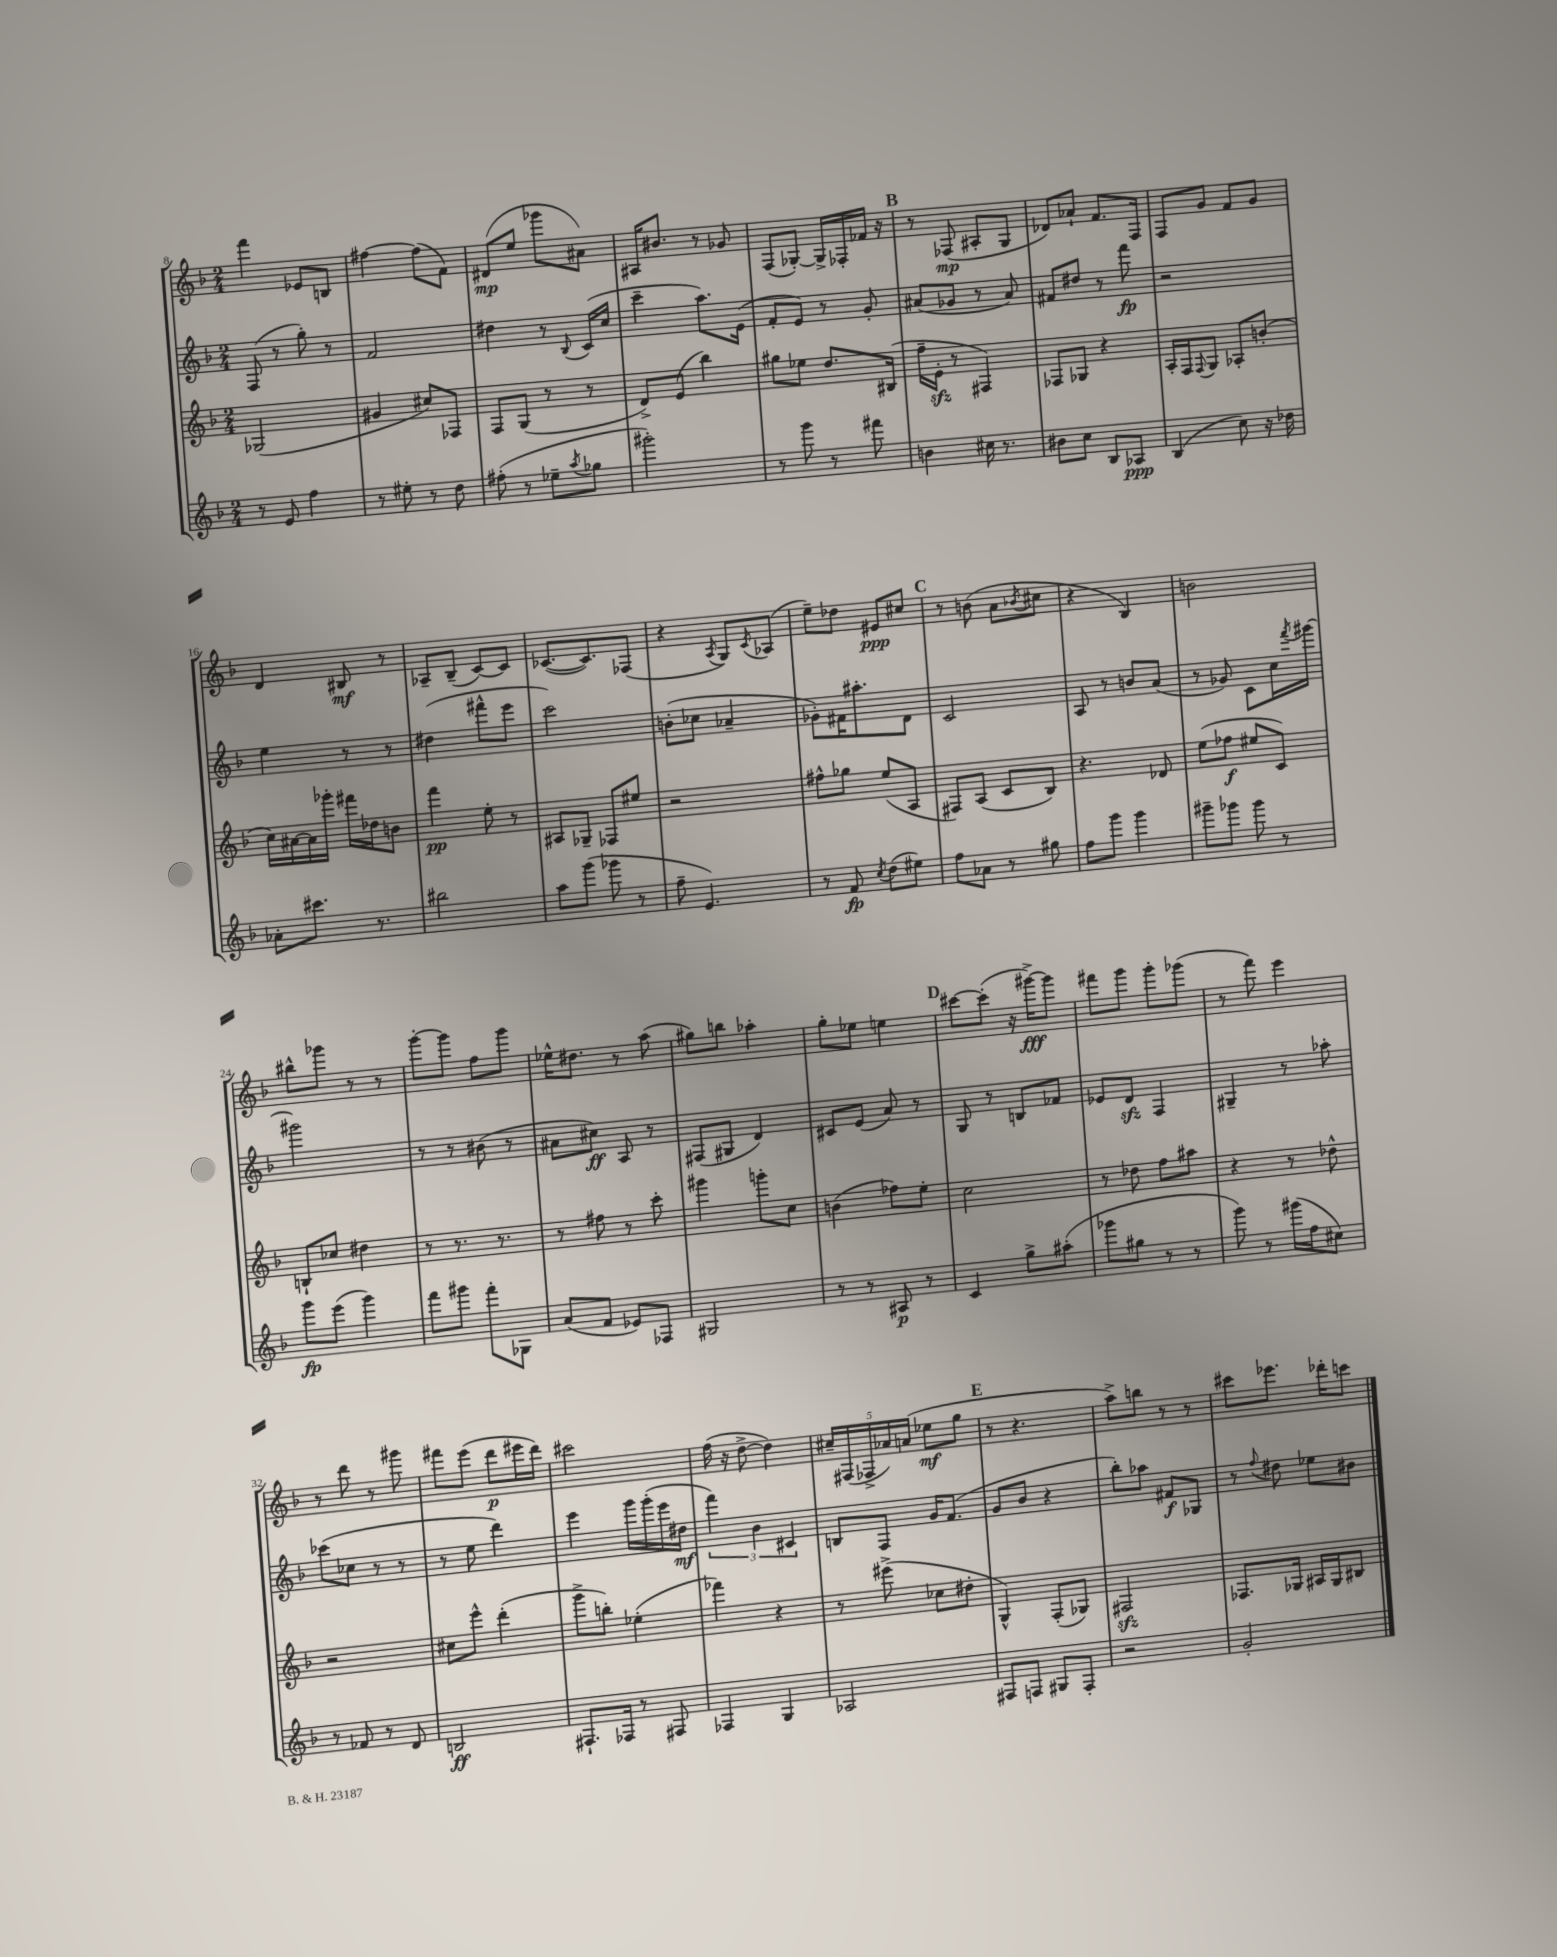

**kern	**kern	**kern	**kern
*staff4	*staff3	*staff2	*staff1
*clefG2	*clefG2	*clefG2	*clefG2
*k[b-]	*k[b-]	*k[b-]	*k[b-]
*M2/4	*M2/4	*M2/4	*M2/4
8r	(2G-/	(8F/	4fff\
8e/	.	8r	.
4ff\	.	8gg'\)	8e-/L
.	.	8r	8B/J
=	=	=	=
8r	4g#/	2f/	[4ff#\
8ee#'\	.	.	.
8r	8cc#/L)	.	(8ff#\]L
8dd\	8F-/J	.	8f\J)
=	=	=	=
(8ff#'\	8F/L	4dd#\	(8d#/L
8r	(8G/J	.	8ee/J
8ee-~\L	8r	8r	8ggg-\L
8qaa/	.	8qqB-/	.
8gg-\J	8r	(16c/LL	8a#\J)
.	.	16cc/JJ	.
=	=	=	=
2ggg#'\)	8d^/L)	4ccc~\	16A#/LK
.	.	.	8.b#/J
.	(8e/J	.	.
.	4bb-\)	8.aa\L)	8r
.	.	.	8g-/
.	.	(16e\Jk	.
=	=	=	=
8r	8gg#\L	8f'/L	(8F/L
8ggg\	8ee-\J	8e/J)	[8G-'/J)
8r	8.dd/L	8r	16G-^/]LL
.	.	.	16F-'/
8fff#\	.	8g'/	16f-/JJ
.	(16B#/Jk	.	16r
=	=	=	=
4b\	16ff~\LL	(8a#/L	8r
.	16e'\JJ	.	.
.	8r	8g-/J	(8F-/
16cc#\	4F#/)	8r	8A#'/L
8.r	.	.	.
.	.	8a#/)	8G/J
=	=	=	=
8b#\L	8F-/L	8f#/L	8d-/L)
8cc\J	8G-/J	8dd#/J	8a-`/J
8B-/L	4r	8r	8.f/L
8A-/J	.	8fff\	.
.	.	.	16F/Jk
=	=	=	=
(4B-/	16A'/LL	2r	8F/L
.	16F/J	.	.
.	8qqF/	.	.
.	8G/J	.	8g/J
8cc\)	8A-'/L	.	8f/L
16r	(8b'/J	.	8g/J
16dd-\	.	.	.
=	=	=	=
8a-'\L	16cc\LL)	4ee\	4d/
.	[16a#\	.	.
8.ccc#\J	16a#\]	.	.
.	16ggg-'\JJ	.	.
.	16fff#\LL	8r	8B#/
8.r	16dd-\J	.	.
.	8b\J	8r	8r
=	=	=	=
2bb#\	4fff\	(4dd#\	8A-~/L
.	.	.	(8B-~/J
.	8ee'\	8fff#^^\L	[8c/L)
.	8r	8eee\J	8c/]J
=	=	=	=
8aa\L	8A#/L	2ccc\)	([8.c-/L
(8ggg\J	8G-~/J	.	.
.	.	.	8.c-/])
8ggg-\	8F-/L	.	.
8r	8ee#/J	.	(8F-/J
=	=	=	=
8ff~\	2r	(8b'\L	4r
4.e/)	.	8cc-\J	.
.	.	.	8qA/
.	.	4a-~/	8G/L)
.	.	.	8qc/
.	.	.	(8A-/J
=	=	=	=
8r	8ff#^^\L	8g-'\L)	8ee~\L)
8f/	8gg-\J	16f#\K	8dd-\J
.	.	8.aa#'\	.
8qcc/	.	.	.
(8dd\L	(8ee/L	.	8e#/L
8ee#\J)	8A/J	8d\J	8cc#/J
=	=	=	=
8ff\L	8F#/L)	2c/	8r
8a-\J	(8A/J	.	(8b\
8r	8c/L	.	8a\L
.	.	.	8qb-/
8gg#\	8B-/J)	.	8cc#\J
=	=	=	=
8ff\L	4.r	8A/	4r
8ggg\J	.	8r	.
4ggg\	.	8b/L	4B-/)
.	8d-/	(8a/J	.
=	=	=	=
8ggg#~\L	(8ee\L	8r	2b\
8ggg-\J	8ff-\J	8g-/)	.
8ggg-\	8ee#/L	8c\L	.
8r	8c/J)	16cc\L	.
.	.	8qfff/	.
.	.	[16ggg#\JJ	.
=	=	=	=
8ggg\L	8B`/L	2ggg#\]	8bb#^^\L
(8eee\J	8cc-/J	.	8ggg-\J
4ggg\)	4dd#\	.	8r
.	.	.	8r
=	=	=	=
8fff\L	8r	8r	[8ggg'\L
8ggg#\J	8.r	8r	8ggg\]J
8fff'\L	.	(8b#\	8ff\L
.	8.r	.	.
8G-\J	.	8r	8ggg\J
=	=	=	=
(8a/L	8r	8a#\L	16ee-^^\LK
.	.	.	8.dd#\J
8f/J	8ff#\	8cc#\J)	.
8e-/L)	8r	8A/	8r
8F-/J	8ccc'\	8r	(8aa\
=	=	=	=
2G#/	4ggg#\	(8F#/L	8gg#\L)
.	.	8G#/J	8bb\J
.	8ggg'\L	4d/)	4aa-'\
.	8cc\J	.	.
=	=	=	=
8r	(4b\	8c#/L	8gg'\L
8r	.	(8e/J	8ee-\J
8A#/	8ff-\L)	8a/)	4ee\
8r	8ee'\J	8r	.
=	=	=	=
4c/	2cc\	8G/	[8ccc#\L
.	.	8r	(8ccc#'\]J
8gg^\L	.	8B/L	16r
.	.	.	[16ggg#^\LK)
(8aa#'\J	.	8f-/J	8ggg#\]J
=	=	=	=
8ggg-\L	8r	8e-/L	8fff#\L
8gg#\J	8dd-\	8d/J	8ggg\J
8r	8ff\L	4F/	8ggg'\L
8r	8aa#\J	.	(8ggg-\J
=	=	=	=
8ggg\)	4r	4G#~/	8r
8r	.	.	8fff\)
(16ggg#\LL	8r	8r	4eee\
16ff\J	.	.	.
8cc#\J)	8dd-^^\	8aa-'\	.
=	=	=	=
8r	2r	(8ccc-\L	8r
8f-/	.	8cc-\J	8ddd\
8r	.	8r	8r
8d/	.	8r	8ggg#\
=	=	=	=
2B/	8cc#\L	8r	8fff#\L
.	8eee^^\J	8ee\	(8eee\J
.	(4ddd'\	4ddd\)	8ddd\L
.	.	.	16eee#\L
.	.	.	16ddd\JJ)
=	=	=	=
8.F#`/L	8ggg^\L	4eee\	2ccc#\
.	8bb'\J)	.	.
16F-/Jk	.	.	.
8r	(4ee-'\	16ggg\LL	.
.	.	(16ggg'\	.
8F#/	.	16eee\	.
.	.	16dd#\JJ	.
=	=	=	=
4F-/	4fff-\)	6fff\)	(16ff\
.	.	.	16r
.	.	.	[8dd^\
.	.	6b-\	.
4G/	4r	.	4dd\])
.	.	6c#/	.
=	=	=	=
2A-/	8r	8B/L	20cc#~/LL
.	.	.	(20F#/
.	.	.	20F-^/
.	(8eee#^\	8F/J	.
.	.	.	20a-/)
.	.	.	(20a/JJ
.	8cc-\L	16g/LK	8ee-\L
.	.	(8.f/J	.
.	8dd#'\J	.	8gg\J
=	=	=	=
8F#/L	4G^^/)	8g/L	8r
8F/J	.	8b-/J	4.r
8G#/L	(8F'/L	4r	.
8F'/J	8G-/J)	.	.
=	=	=	=
2r	2F#/	8bb-'\L)	8aa^\L)
.	.	8aa-\J	8bb\J
.	.	8f#/L	8r
.	.	8G-/J	8r
=	=	=	=
2g'/	8.F-/L	8r	8ccc#\L
.	.	8qqff/	.
.	.	8dd#\	8.eee-\J
.	16G-/Jk	.	.
.	16A#/LL	8ee-\L	.
.	16G-/J	.	16ddd-'\LK
.	8B#/J	8b#\J	8ccc\J
==	==	==	==
*-	*-	*-	*-
